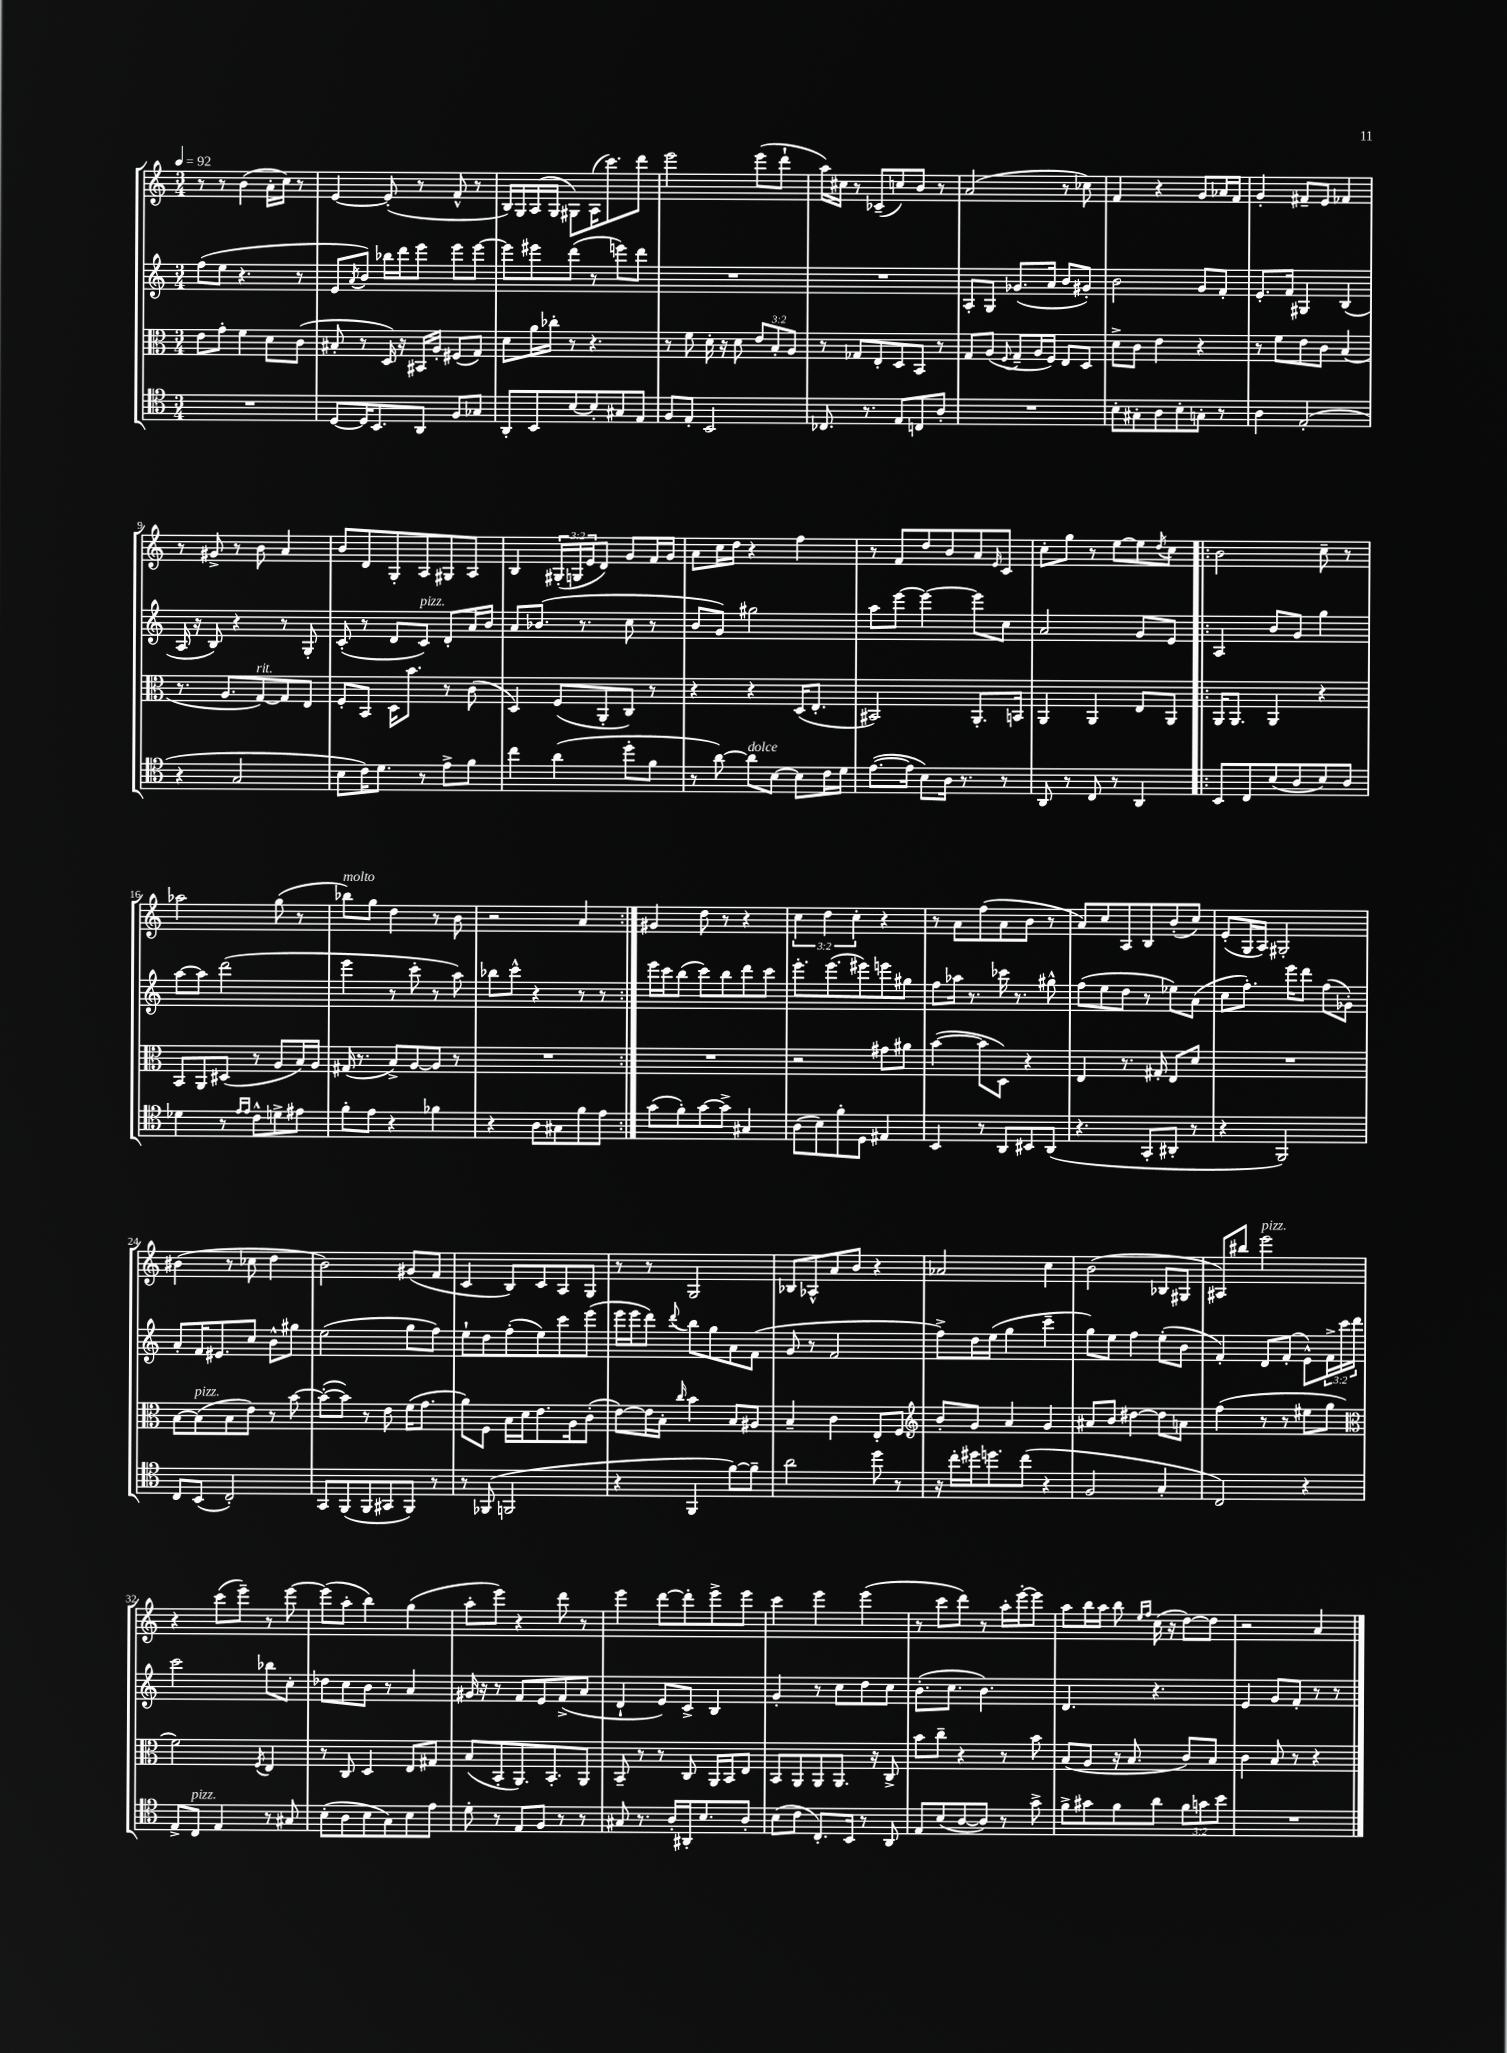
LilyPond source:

<<
\new StaffGroup <<
\new Staff = "s0" {
    \clef treble \key c \major \numericTimeSignature \time 3/4 \override Staff.TupletNumber.text = #tuplet-number::calc-fraction-text \tempo 4 = 92
    r8 r8 b'4( a'16-. c''16) r8 |
    e'4~ e'8-.( r8 f'8-^ r8 |
    b16) g16 a16( g16 gis8) a16( c'''8.) d'''8 |
    e'''2 e'''8( d'''8-! |
    a''16) cis''16 r8 ces'8--( c''8) b'8 r8 |
    a'2( r8 ces''8) |
    f'4 r4 g'8 aes'16 f'16 |
    g'4-. fis'8-- e'8 fes'4 |
    r8 gis'8-> r8 b'8 a'4 |
    b'8 d'8 g8-. a8 gis8 a8 |
    b4 \tuplet 3/2 { gis16-.( g16 e'16 } d'8) g'8 f'16 g'16 |
    a'8 c''16 d''16 r4 f''4 |
    r8 f'8 d''8 b'8 a'8 \grace { e'16 } c'8 |
    c''8-. g''8 r8 e''8~ e''8 \acciaccatura { d''8 } c''8 |
    \repeat volta 2 { b'2 c''8-- r8 |
    aes''2 g''8( r8 |
    bes''8^\markup { \italic "molto" }) g''8 d''4 r8 b'8 |
    r2 a'4 | }
    gis'4 d''8 r8 r4 |
    \tuplet 3/2 { c''4 d''4 c''4-. } r4 |
    r8 a'8 f''8( a'8 b'8 r8 |
    a'8) c''8 a8 b8 b'8-.( c''8) |
    e'8-.( g16 a16) gis2-. |
    bis'4( r8 ces''8 d''4 |
    b'2) gis'8( f'8 |
    c'4 b8) c'8 a8 g8 |
    r8 r8 g2 |
    bes8 aes8-^ a'8 b'8 r4 |
    aes'2 c''4 |
    b'2( bes8 gis8 |
    ais8) bis''8 e'''2^\markup { \italic "pizz." } |
    r4 c'''8( e'''8--) r8 e'''8~ |
    e'''8( a''8-. b''4) g''4( |
    a''8-. e'''8) r4 d'''8 r8 |
    e'''4 d'''8~ d'''8-. e'''8-> e'''8 |
    c'''4 e'''4 e'''4( |
    r8 c'''8 d'''8) r8 a''16-. e'''16~-. e'''8 |
    a''8 b''16 a''16 b''8 \grace { e''16 f''16 } c''16( r16 d''8~) d''8 |
    r2 a'4 \bar "|." |
}
\new Staff = "s1" {
    \clef treble \key c \major \numericTimeSignature \time 3/4 \override Staff.TupletNumber.text = #tuplet-number::calc-fraction-text
    f''8( e''8 r4. r8 |
    e'8 \acciaccatura { a'8 } b'8) bes''16 d'''16 e'''8 e'''8 e'''8~ |
    e'''8 eis'''8 d'''8( r8 e'''8) d'''8 |
    R2. |
    R2. |
    a8-. g8 ges'8.( a'16 b'8 gis'8-.) |
    b'2 g'8 f'8-. |
    e'8.-. f'16 gis4 b4( |
    a16 r16 b8) r4 r8 g8-. |
    c'8-.( r8 d'8 c'8^\markup { \italic "pizz." }) d'8-. a'16 b'16 |
    a'8 bes'8.( r8. c''8 r8 |
    b'8 g'8) gis''2 |
    a''8 e'''8~ e'''4~ e'''8 c''8 |
    a'2 g'8 e'8 |
    \repeat volta 2 { a4 b'8 g'8 g''4 |
    a''8~ a''8 d'''2( |
    e'''4 r8 c'''8-. r8 a''8) |
    bes''8 c'''8-^ r4 r8 r8 | }
    e'''16 c'''16 b''8( c'''8) b''8 d'''8 c'''8 |
    e'''8.-. e'''8.( eis'''8) e'''8 gis''8 |
    f''8 aes''16 r8. ces'''16 r8. gis''8-^ |
    f''8( e''8 d''8 r8 ees''8) a'8( |
    c''8 f''8.-.) e'''16 d'''8 f''8( ges'8-.) |
    a'8-. f'16 eis'8. c''8 b'8-^ gis''8 |
    e''2( g''8 f''8) |
    e''8-! d''8 f''8-.( e''8) c'''8 e'''8( |
    e'''16 e'''16 d'''8) \appoggiatura { d'''8 } b''8 g''8 a'8 f'8( |
    g'8 r8 f'2 |
    f''8->) d''16 e''16( g''4 c'''4-- |
    g''8) e''8 f''4 e''8-.( b'8 |
    f'4-.) d'8 f'8-.( e'8-^) \tuplet 3/2 { f'16-> c'''16 d'''16 } |
    c'''2 bes''8 c''8-. |
    des''8 c''8 b'8 r8 a'4 |
    gis'16 r16 r8 f'8 e'8 f'8->( a'8 |
    d'4-! e'8) c'8-> b4 |
    g'4-. r8 c''8 d''8 c''8 |
    b'8.-.( c''8. b'4.) |
    d'4. r4. |
    e'4 g'8 f'8-. r8 r8 \bar "|." |
}
\new Staff = "s2" {
    \clef alto \key c \major \numericTimeSignature \time 3/4 \override Staff.TupletNumber.text = #tuplet-number::calc-fraction-text
    e'8 g'8-. f'4 d'8 c'8( |
    bis8-. r8 d16) r16 bis,16 a16-. fis8( g8) |
    d'8 a'16 ces''16-. r8 r4. |
    r8 f'8 d'16-. r16 d'8 \tuplet 3/2 { e'8 b8-. a8 } |
    r8 ges8 e8-. d8 b,8 r8 |
    g8 a8( \appoggiatura { f8 } g8-- a16 f16) e8 d8 |
    d'8-> c'8 e'4 r4 |
    r8 f'8 e'8 c'8 b4( |
    r8. a8. g8~^\markup { \italic "rit." }) g8 e8 |
    f8-. b,8 d16 b'8. r8 c'8( |
    d4) f8( a,8-. c8) r8 |
    r4 r4 d16( e8.-. |
    bis,2) a,8.-. b,16 |
    a,4 a,4 e8 a,8 |
    \repeat volta 2 { a,16 a,8. a,4 r4 |
    b,8 a,8 dis8( r8 a8 b16) a16 |
    gis16( r8. b8->) a8~ a8 r8 |
    R2. | }
    R2. |
    r2 gis'8 ais'8 |
    b'4~( b'8 d8) r4 |
    e4 r8. gis16-. e8 d'8 |
    R2. |
    b8~ b8^\markup { \italic "pizz." }( b8 e'8) r8 b'8~ |
    b'8~-.( b'8) r8 e'8 f'16( g'8. |
    a'8) f8 b16 d'16 e'8. a16 c'8-.( |
    e'8~) e'16 b16-. \grace { c''16 } b'4 b8 ais8 |
    b4-- c'4 e8-. f8 |
    \clef treble b'8-. g'8 a'4 g'4 |
    ais'8 b'8 dis''4~ dis''8 a'8 |
    f''4( r8 r8 eis''8 g''8 |
    \clef alto f'2) \acciaccatura { f8 } e4 |
    r8 c8 d4 e8 gis8 |
    b8( b,8-. a,8.) b,8.-. a,8 |
    b,8-- r8 r8 c8 a,16 b,16 e8 |
    b,8 a,8 a,8 a,8. r16 c8-> |
    b'8 c''8-- r4 r8 b'8 |
    b8( a8 r16 b8. c'8) b8 |
    c'4 b8 r8 r4 \bar "|." |
}
\new Staff = "s3" {
    \clef tenor \key c \major \numericTimeSignature \time 3/4 \override Staff.TupletNumber.text = #tuplet-number::calc-fraction-text
    R2. |
    d8~ d16 b,8. a,8 f8 ges8 |
    a,8-. b,8 b8~ b8-. gis8 e8 |
    f8 e8-. b,2 |
    ces8. r8. e8 c8 a8-. |
    R2. |
    b8-. gis8-. a8 b8-. g8-. r8 |
    a4 e2-.( |
    r4 g2 |
    b8 c'16) d'8. r8 e'8-> f'8 |
    c''4 a'4( d''8-. f'8 |
    r8 a'8~) a'8^\markup { \italic "dolce" } b8~ b8 c'16 d'16 |
    e'8.~( e'16 b8) a16 r8. r8 |
    a,8 r8 c8 r8 a,4 |
    \repeat volta 2 { b,8 c8 b8( a8 b8) a8 |
    des'4 r8 \grace { e'16 e'16 } c'8-^ d'8-> eis'8 |
    f'8-. e'8 r4 fes'4 |
    r4 a8 gis8 f'8 e'8 | }
    g'8( f'8-.) g'8~ g'8-> gis4 |
    a8( b8) f'8-. d8 eis4 |
    b,4 r8 a,8 bis,8 a,8( |
    r4. g,8-. ais,8-. r8 |
    r4 f,2) |
    c8 b,8( c2-.) |
    g,8 f,8( f,8 gis,8 f,8) r8 |
    r8 fes,8( f,2 |
    r4 f,4 f'8~) f'8-- |
    a'2 d''8 r8 |
    r16 c''16-. dis''16 d''8. c''8( r4 |
    f2 g4-. |
    c2) r4 |
    e8-> c8^\markup { \italic "pizz." } e4 r8 gis8 |
    b8-.( a8 b8 g8) b8 e'8 |
    d'8-. r8 e8 f8 r8 r8 |
    gis8 r8. a16-. ais,16-. b8. a8-. |
    b8( c'8 c8.-.) b,16 r8 a,8 |
    e8 b8( a8~ a8) r8 g'8-> |
    f'8-> gis'8 f'8 a'8 \tuplet 3/2 { f'8 g'8 b'8 } |
    R2. \bar "|." |
}
>>
>>
